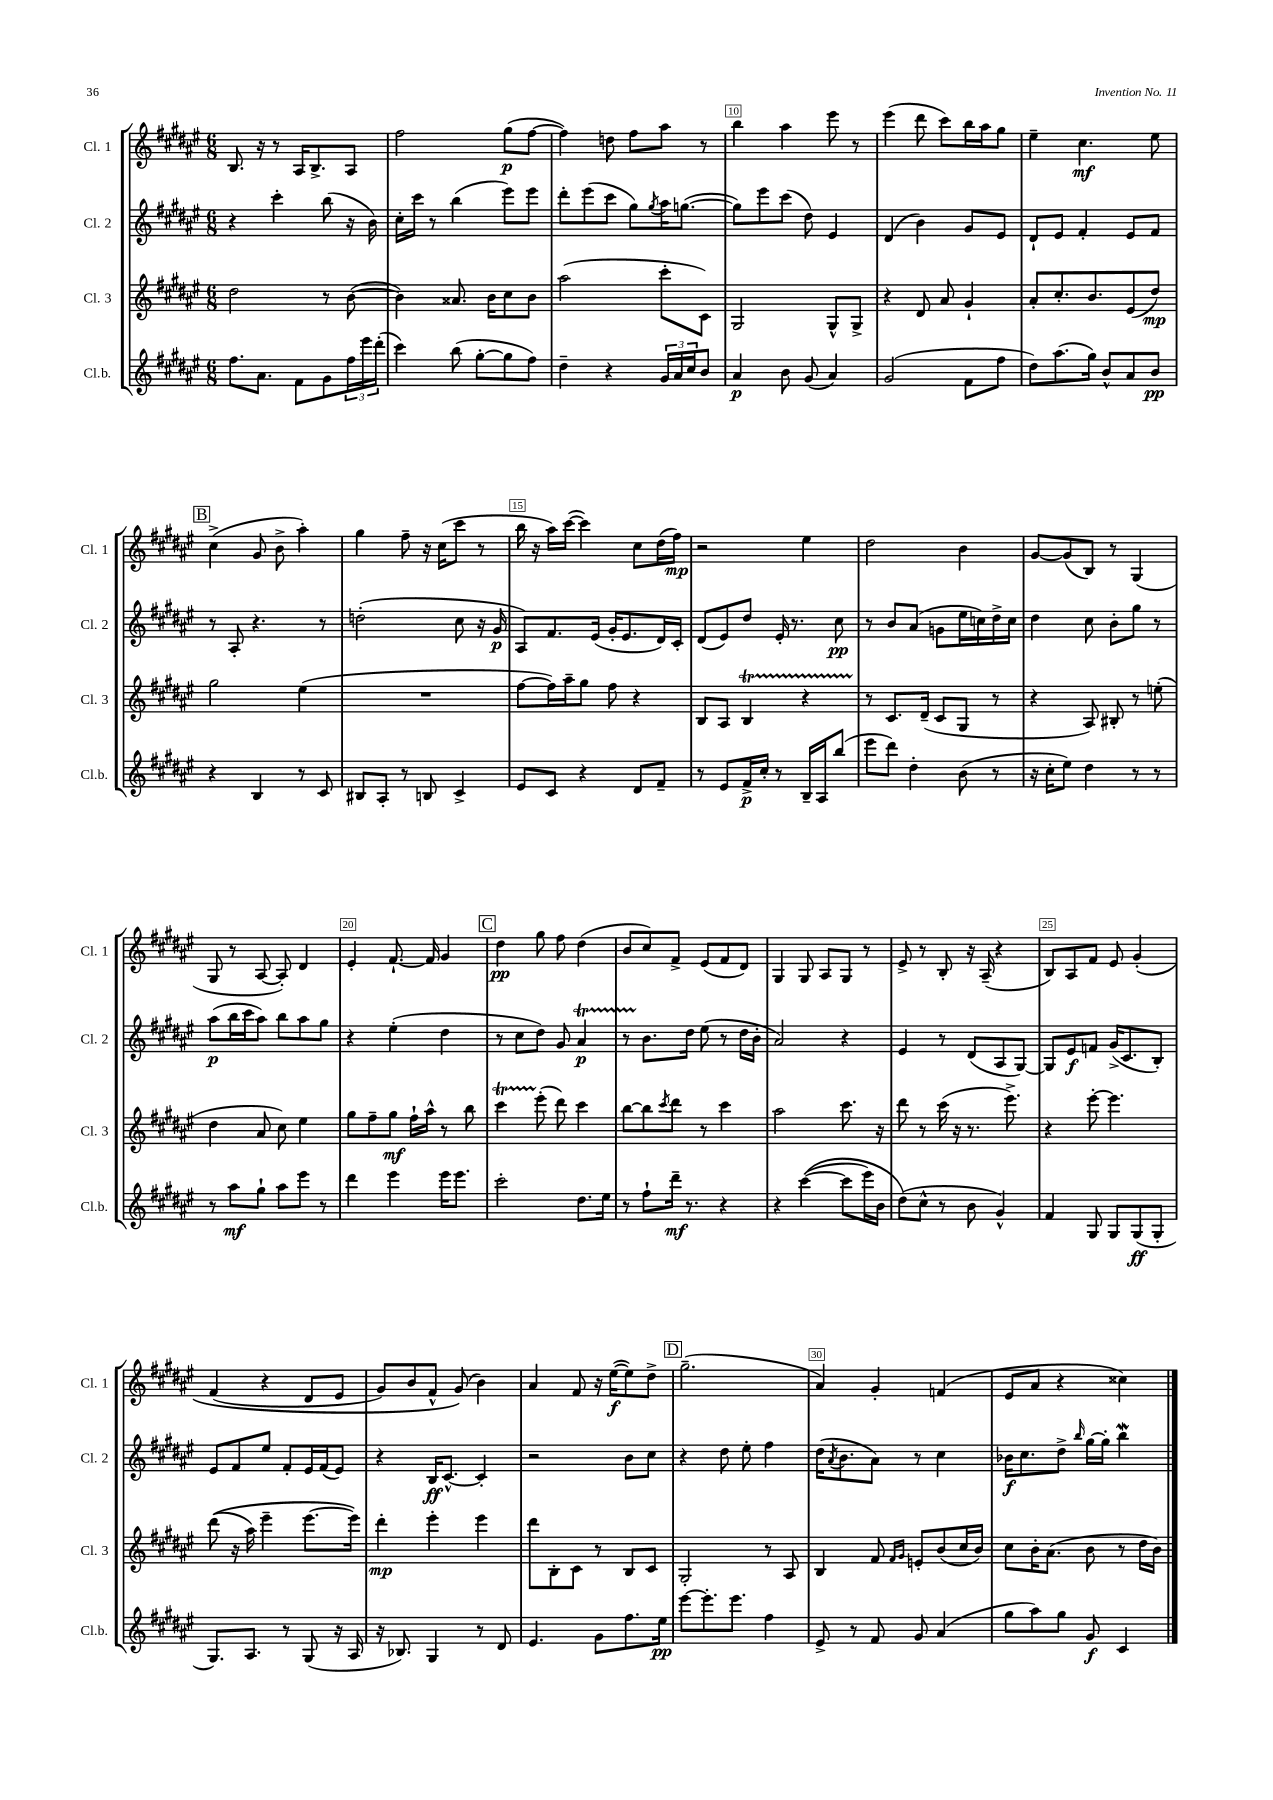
<<
\new StaffGroup <<
\new Staff = "s0" \with { instrumentName = "Cl. 1" shortInstrumentName = "Cl. 1" } {
    \clef treble \key fis \major \numericTimeSignature \time 6/8
    b8. r16 r8 ais16 b8.-> ais8 |
    fis''2 gis''8\p( fis''8~ |
    fis''4) d''8 fis''8 ais''8 r8 |
    b''4 ais''4 eis'''8 r8 |
    eis'''4( dis'''8 cis'''8) b''16 ais''16 gis''8 |
    eis''4-- cis''4.\mf eis''8 |
    \mark \markup { \box "B" } cis''4->( gis'8 b'8-> ais''4-.) |
    gis''4 fis''8-- r16 cis''16( cis'''8 r8 |
    b''16 r16 ais''16) cis'''16~( cis'''4) cis''8 dis''16( fis''16\mp) |
    r2 eis''4 |
    dis''2 b'4 |
    gis'8~ gis'8( b8) r8 gis4( |
    gis8 r8 ais8~ ais8-.) dis'4 |
    eis'4-. fis'8.~-! fis'16 gis'4 |
    \mark \markup { \box "C" } dis''4\pp gis''8 fis''8 dis''4( |
    b'8 cis''8) fis'8-> eis'8( fis'8 dis'8) |
    gis4 gis8 ais8 gis8 r8 |
    eis'8-> r8 b8-. r16 ais16--( r4 |
    b8) ais8 fis'8 eis'8 gis'4-.\( |
    fis'4( r4 dis'8 eis'8 |
    gis'8) b'8 fis'8-^ gis'8(\) b'4) |
    ais'4 fis'8 r16 eis''16~\f( eis''8) dis''8-> |
    \mark \markup { \box "D" } gis''2.--( |
    ais'4) gis'4-. f'4( |
    eis'8 ais'8 r4 cisis''4) \bar "|." |
}
\new Staff = "s1" \with { instrumentName = "Cl. 2" shortInstrumentName = "Cl. 2" } {
    \clef treble \key fis \major \numericTimeSignature \time 6/8
    r4 cis'''4-. b''8( r16 b'16) |
    cis''16-. cis'''16 r8 b''4( eis'''8) eis'''8 |
    dis'''8-. eis'''8( cis'''8 gis''8) \acciaccatura { gis''8 } ais''16 g''8.~( |
    g''8) eis'''8 cis'''8( dis''8) eis'4 |
    dis'4( b'4) gis'8 eis'8 |
    dis'8-! eis'8 fis'4-. eis'8 fis'8 |
    \mark \markup { \box "B" } r8 ais8-. r4. r8 |
    d''2-.( cis''8 r16 gis'16\p |
    ais8) fis'8. eis'16( gis'16-. eis'8. dis'16) cis'16-. |
    dis'8( eis'8) dis''8 eis'16-. r8. cis''8\pp |
    r8 b'8 ais'8( g'8 eis''16 c''16) dis''16-> c''16 |
    dis''4 cis''8 b'8-. gis''8 r8 |
    ais''8\p( b''16 cis'''16 ais''8) b''8 ais''8 gis''8 |
    r4 eis''4-.( dis''4 |
    \mark \markup { \box "C" } r8 cis''8 dis''8) gis'8 ais'4\startTrillSpan\p |
    r8 b'8.\stopTrillSpan dis''16 eis''8( r8 dis''16 b'16-. |
    ais'2) r4 |
    eis'4 r8 dis'8( ais8 gis8~) |
    gis8 eis'8\f f'8 gis'16->( cis'8. b8-.) |
    eis'8 fis'8 eis''8 fis'8-. eis'16 fis'16( eis'8) |
    r4 b16\ff cis'8.~-^ cis'4-. |
    r2 b'8 cis''8 |
    \mark \markup { \box "D" } r4 dis''8 eis''8-. fis''4 |
    dis''16( \acciaccatura { ais'8 } b'8. ais'8) r8 cis''4 |
    bes'16\f cis''8. dis''8-> \grace { b''16 } gis''16~ gis''16-. b''4\mordent \bar "|." |
}
\new Staff = "s2" \with { instrumentName = "Cl. 3" shortInstrumentName = "Cl. 3" } {
    \clef treble \key fis \major \numericTimeSignature \time 6/8
    dis''2 r8 b'8~( |
    b'4) aisis'8. b'16 cis''8 b'8 |
    ais''2( cis'''8-. cis'8) |
    gis2 gis8-^ gis8-> |
    r4 dis'8 ais'8 gis'4-! |
    ais'8-. cis''8.-. b'8. eis'8( dis''8\mp) |
    \mark \markup { \box "B" } gis''2 eis''4( |
    R2. |
    fis''8~ fis''16) ais''16-- gis''8 fis''8 r4 |
    b8 ais8 b4\startTrillSpan r4 |
    r8\stopTrillSpan cis'8. dis'16--( cis'8 gis8 r8 |
    r4 ais8) bis8-. r8 e''8-.( |
    dis''4 ais'8 cis''8) eis''4 |
    gis''8 fis''8-- gis''8\mf fis''16-! ais''16-^ r8 b''8 |
    \mark \markup { \box "C" } cis'''4\startTrillSpan eis'''8-.\stopTrillSpan( dis'''8) cis'''4 |
    b''8~ b''8 \acciaccatura { cis'''8 } dis'''8 r8 cis'''4 |
    ais''2 cis'''8. r16 |
    dis'''8 r8 cis'''16( r16 r8. eis'''8.->) |
    r4 eis'''8~-. eis'''4. |
    dis'''8(\( r16 ais''16) eis'''4-- eis'''8.~ eis'''16\) |
    dis'''4-.\mp eis'''4-. eis'''4 |
    dis'''8 b8-. cis'8 r8 b8 cis'8 |
    \mark \markup { \box "D" } gis2-. r8 ais8 |
    b4 fis'8 \grace { fis'16 gis'16 } e'8-. b'8( cis''16 b'16) |
    cis''8 b'16-. ais'8.( b'8 r8 dis''16 b'16) \bar "|." |
}
\new Staff = "s3" \with { instrumentName = "Cl.b." shortInstrumentName = "Cl.b." } {
    \clef treble \key fis \major \numericTimeSignature \time 6/8
    fis''8. ais'8. fis'8 gis'8 \tuplet 3/2 { fis''16 eis'''16 dis'''16-.( } |
    cis'''4) b''8( gis''8~-. gis''8 fis''8) |
    dis''4-- r4 \tuplet 3/2 { gis'16 ais'16 cis''16 } b'8 |
    ais'4\p b'8 gis'8( ais'4) |
    gis'2( fis'8 fis''8 |
    dis''8) ais''8.( gis''16) b'8-^ ais'8 b'8\pp |
    \mark \markup { \box "B" } r4 b4 r8 cis'8 |
    bis8 ais8-. r8 b8 cis'4-> |
    eis'8 cis'8 r4 dis'8 fis'8-- |
    r8 eis'8 fis'16->\p cis''16-. r8 b16-- ais16 b''8( |
    eis'''8 dis'''8) dis''4-. b'8( r8 |
    r16 cis''16-. eis''8) dis''4 r8 r8 |
    r8 ais''8\mf gis''8-! ais''8 eis'''8 r8 |
    dis'''4 eis'''4 eis'''16 eis'''8. |
    \mark \markup { \box "C" } cis'''2-. dis''8. eis''16 |
    r8 fis''8-! dis'''16--\mf r8. r4 |
    r4 cis'''4~(\( cis'''8 eis'''16) b'16 |
    dis''8(\) cis''8-^ r8 b'8 gis'4-^) |
    fis'4 gis8 gis8 gis8\ff( gis8-. |
    gis8.) ais8. r8 gis8( r16 ais16 |
    r16 bes8.) gis4 r8 dis'8 |
    eis'4. gis'8 fis''8. eis''16\pp |
    \mark \markup { \box "D" } eis'''8~ eis'''8.-. eis'''8. fis''4 |
    eis'8-> r8 fis'8 gis'8 ais'4( |
    gis''8 ais''8) gis''8 gis'8\f cis'4 \bar "|." |
}
>>
>>
\layout { \context { \Score currentBarNumber = #7 \override BarNumber.break-visibility = ##(#f #t #t) barNumberVisibility = #(every-nth-bar-number-visible 5) \override BarNumber.stencil = #(make-stencil-boxer 0.1 0.3 ly:text-interface::print) } }
